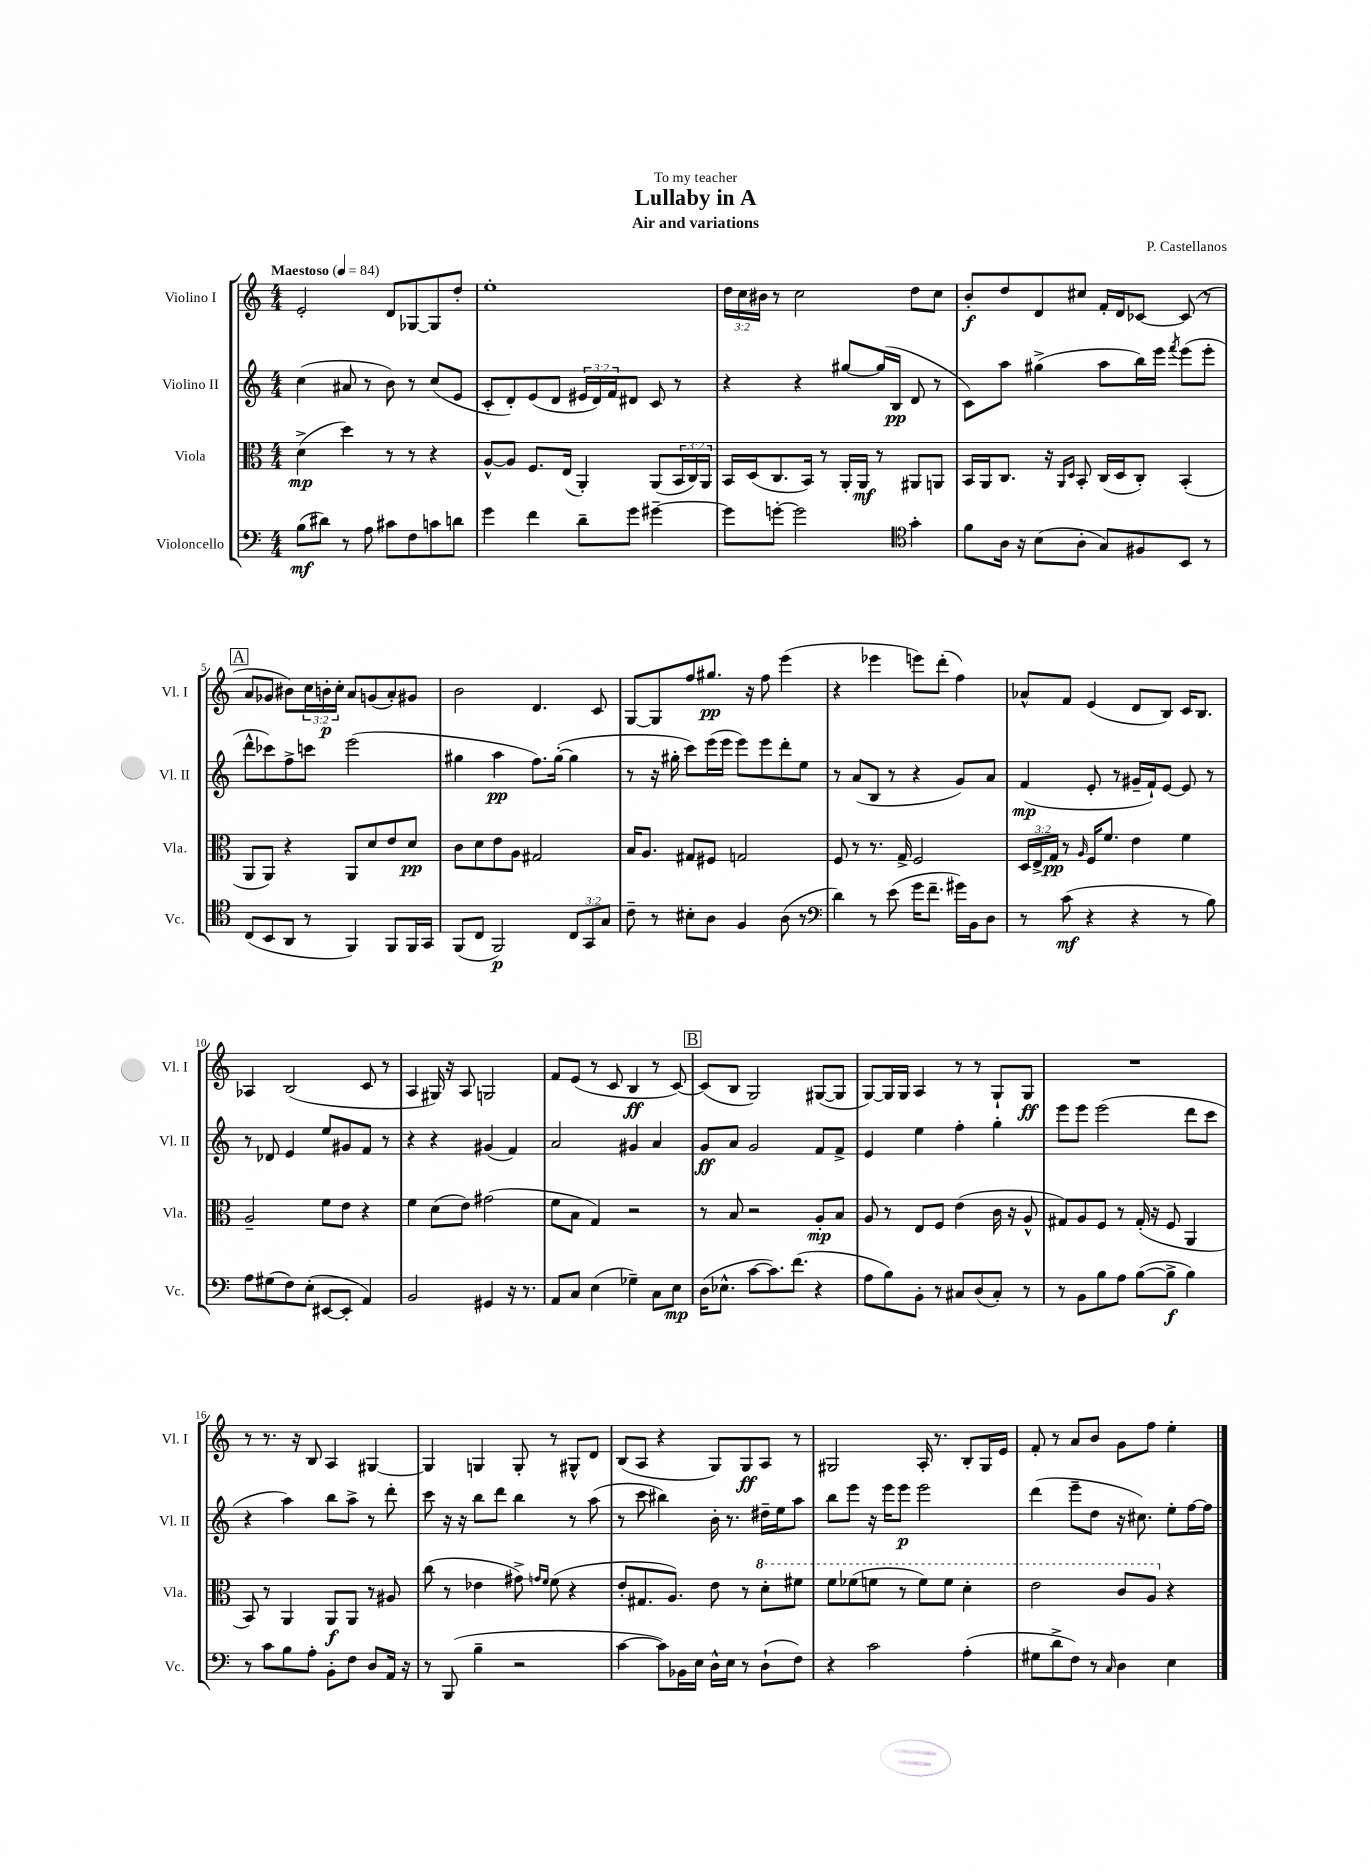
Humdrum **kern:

**kern	**dynam	**kern	**dynam	**kern	**dynam	**kern	**dynam
*part4	*part4	*part3	*part3	*part2	*part2	*part1	*part1
*staff4	*staff4	*staff3	*staff3	*staff2	*staff2	*staff1	*staff1
*I"Violoncello	*	*I"Viola	*	*I"Violino II	*	*I"Violino I	*
*I'Vc.	*	*I'Vla.	*	*I'Vl. II	*	*I'Vl. I	*
*clefF4	*	*clefC3	*	*clefG2	*	*clefG2	*
*k[]	*	*k[]	*	*k[]	*	*k[]	*
*M4/4	*	*M4/4	*	*M4/4	*	*M4/4	*
*MM84	*	*MM84	*	*MM84	*	*MM84	*
=1	=1	=1	=1	=1	=1	=1	=1
!	!	!	!	!	!	!LO:TX:a:B:t=Maestoso	!
(8B\L	mf	(4d^\	mp	(4cc\	.	2e'/	.
8d#X\J)	.	.	.	.	.	.	.
8r	.	4dd\)	.	8a#X/	.	.	.
8A\	.	.	.	8r	.	.	.
8c#X\L	.	8r	.	8b\)	.	8d/L	.
8F\	.	8r	.	8r	.	[8G-X/	.
8cn\	.	4r	.	(8cc/L	.	8G-/]	.
8dn\J	.	.	.	8e/J	.	8dd'/J	.
=2	=2	=2	=2	=2	=2	=2	=2
4g\	.	[8A^^/L	.	8c'/L	.	1ee'	.
.	.	8A/J]	.	8d'/)	.	.	.
4f\	.	8.F/L	.	(8e/	.	.	.
.	.	.	.	8d/J	.	.	.
.	.	(16E/Jk	.	.	.	.	.
8d~\L	.	4AA'/)	.	24e#X/LL	.	.	.
.	.	.	.	24d/)	.	.	.
.	.	.	.	24f/J	.	.	.
8g\J	.	.	.	8d#X/J	.	.	.
[4g#X~\	.	(8AA/L	.	8c/	.	.	.
.	.	24BB/L	.	8r	.	.	.
.	.	24C/)	.	.	.	.	.
.	.	24AA/JJ	.	.	.	.	.
=3	=3	=3	=3	=3	=3	=3	=3
8g#\L]	.	16BB/LL	.	4r	.	24dd\LL	.
.	.	.	.	.	.	24cc\	.
.	.	(16D/J	.	.	.	.	.
.	.	.	.	.	.	24b#X\JJ	.
[8gn'\J	.	8.C/	.	.	.	8r	.
2g\]	.	.	.	4r	.	2cc\	.
.	.	16BB/Jk)	.	.	.	.	.
.	.	8r	.	.	.	.	.
.	.	16AA'/LL	.	[8gg#X/L	.	.	.
.	.	16AA/JJ	mf	.	.	.	.
.	.	8r	.	(16gg#/L]	.	.	.
.	.	.	.	16B/JJ	pp	.	.
*clefC4	*	*	*	*	*	*	*
4g'\	.	8AA#X/L	.	8d/	.	8dd\L	.
.	.	8AAn/J	.	8r	.	8cc\J	.
=4	=4	=4	=4	=4	=4	=4	=4
8f\L	.	16BB/LL	.	8c\L)	.	8b'/L	f
.	.	16AA/J	.	.	.	.	.
16A\Jk	.	8.C/J	.	8aa\J	.	8dd/	.
16r	.	.	.	.	.	.	.
(8B\L	.	.	.	(4gg#X^\	.	8d/	.
.	.	16r	.	.	.	.	.
.	.	16qqAA/LL	.	.	.	.	.
.	.	16qqD/JJ	.	.	.	.	.
8A'\J	.	8BB'/	.	.	.	8cc#X/J	.
8G/L)	.	(16C/LL	.	8aa\L	.	16f'/LL	.
.	.	16D/J	.	.	.	16d/J	.
8F#X/	.	8C'/J)	.	16bb\L)	.	[8c-X/J	.
.	.	.	.	16eee\JJ	.	.	.
.	.	.	.	8qfff/	.	.	.
8BB/J	.	(4BB'/	.	(8eee\L	.	(8c-/]	.
8r	.	.	.	8eee'\J	.	8r	.
!!LO:LB:g=z
!!LO:REH:place=s1:t=A
=5	=5	=5	=5	=5	=5	=5	=5
(8C/L	.	8AA/L	.	8ddd^^\L	.	8a/L	.
8BB/	.	8AA/J)	.	8ccc-X\)	.	8g-X/J	.
8AA/J	.	4r	.	8ff^\	.	8b#X\L)	.
8r	.	.	.	8cccn\J	.	24cc\L	.
.	.	.	.	.	.	24bn'\	p
.	.	.	.	.	.	24cc'\JJ	.
4FF/)	.	8AA/L	.	(2eee\	.	8a/L	.
.	.	8d/	.	.	.	(8gn/	.
8FF/L	.	8e/	.	.	.	8a'/)	.
16FF/L	.	8d/J	pp	.	.	8g#X/J	.
16GG/JJ	.	.	.	.	.	.	.
=6	=6	=6	=6	=6	=6	=6	=6
(8FF/L	.	8c\L	.	4gg#X\	.	2b\	.
8C/J	.	8d\	.	.	.	.	.
2FF/)	p	8e\	.	4aa\	pp	.	.
.	.	8A\J	.	.	.	.	.
.	.	2G#X/	.	8.ff\L)	.	4.d/	.
.	.	.	.	([16gg#'\Jk	.	.	.
12C/L	.	.	.	4gg#\]	.	.	.
12GG/	.	.	.	.	.	.	.
.	.	.	.	.	.	8c/	.
12G/J	.	.	.	.	.	.	.
=7	=7	=7	=7	=7	=7	=7	=7
8c~\	.	16B/KL	.	8r	.	[8G/L	.
.	.	8.A/J	.	.	.	.	.
8r	.	.	.	16r	.	8G/]	.
.	.	.	.	16gg#X'\	.	.	.
8B#X'\L	.	8G#X/L	.	8ccc\L)	.	8ff/	.
8A\J	.	8F#X/J	.	(16eee\L	.	8.gg#X/J	pp
.	.	.	.	16eee\JJ	.	.	.
4F/	.	2Gn/	.	8eee\L)	.	.	.
.	.	.	.	.	.	16r	.
.	.	.	.	8eee\	.	8ff\	.
(8A\	.	.	.	8ddd'\	.	(4eee\	.
8r	.	.	.	8ee\J	.	.	.
=8	=8	=8	=8	=8	=8	=8	=8
*clefF4	*	*	*	*	*	*	*
4d\)	.	8F/	.	8r	.	4r	.
.	.	8r	.	(8a/L	.	.	.
8r	.	8.r	.	8B/J	.	4eee-X\	.
(8e\	.	.	.	8r	.	.	.
.	.	16G^/	.	.	.	.	.
16g\KL	.	2F/	.	4r	.	8eeen\L)	.
8.f~\J	.	.	.	.	.	.	.
.	.	.	.	.	.	(8ddd'\J	.
16g#X\LL)	.	.	.	8g/L)	.	4ff\)	.
16BB\J	.	.	.	.	.	.	.
8D\J	.	.	.	8a/J	.	.	.
=9	=9	=9	=9	=9	=9	=9	=9
8r	.	24D/LL	.	(4f/	mp	8a-X^^/L	.
.	.	24E^/	.	.	.	.	.
.	.	24G/JJ	pp	.	.	.	.
(8c\	mf	8r	.	.	.	8f/J	.
.	.	16qqA/	.	.	.	.	.
4r	.	16F/KL	.	8e'/	.	(4e/	.
.	.	8.f/J	.	.	.	.	.
.	.	.	.	8r	.	.	.
4r	.	4e\	.	16g#X~/LL	.	8d/L	.
.	.	.	.	16f`/J)	.	.	.
.	.	.	.	[8e/J	.	8B/J)	.
8r	.	4f\	.	8e/]	.	16c/KL	.
.	.	.	.	.	.	8.B/J	.
8B\)	.	.	.	8r	.	.	.
!!LO:LB:g=z
=10	=10	=10	=10	=10	=10	=10	=10
8A\L	.	2A~/	.	8r	.	4A-X/	.
(8G#X\	.	.	.	8d-X/	.	.	.
8F\)	.	.	.	4e/	.	(2B/	.
(8E'\J	.	.	.	.	.	.	.
[8EE#X/L	.	8f\L	.	8ee/L	.	.	.
8EE#'/J]	.	8e\J	.	8g#X/	.	.	.
4AA/)	.	4r	.	8f/J	.	8c/	.
.	.	.	.	8r	.	8r	.
=11	=11	=11	=11	=11	=11	=11	=11
2BB/	.	4f\	.	4r	.	4A/	.
.	.	(8d\L	.	4r	.	16G#X/)	.
.	.	.	.	.	.	16r	.
.	.	8e\J)	.	.	.	8A/	.
4GG#X/	.	(2g#X\	.	(4g#X/	.	2Gn/	.
16r	.	.	.	4f/)	.	.	.
8.r	.	.	.	.	.	.	.
=12	=12	=12	=12	=12	=12	=12	=12
8AA/L	.	8f\L	.	2a/	.	8f/L	.
8C/J	.	8B\J	.	.	.	(8e/J	.
(4E\	.	4G/)	.	.	.	8r	.
.	.	.	.	.	.	8c/	.
4G-X~\)	.	2r	.	4g#X/	.	4B/	ff
8C\L	.	.	.	4a/	.	8r	.
8E\J	mp	.	.	.	.	[8c/)	.
!!LO:REH:place=s1:t=B
=13	=13	=13	=13	=13	=13	=13	=13
(16D\KL	.	8r	.	8g/L	ff	(8c/L]	.
8.E-X^^\J	.	.	.	.	.	.	.
.	.	8B/	.	8a/J	.	8B/J	.
[8c\L	.	2r	.	2g/	.	2G/)	.
8.c\])	.	.	.	.	.	.	.
(8.f\J	.	.	.	.	.	.	.
4r	.	8A'/L	mp	8f/L	.	([8G#X/L	.
.	.	8B/J	.	8f^/J	.	8G#/J]	.
=14	=14	=14	=14	=14	=14	=14	=14
8A\L	.	8A/	.	4e/	.	[8G/L)	.
8B\)	.	8r	.	.	.	16G/L]	.
.	.	.	.	.	.	16G/JJ	.
8BB'\J	.	8E/L	.	4ee\	.	4A/	.
8r	.	8F/J	.	.	.	.	.
8C#X/L	.	(4e\	.	4ff'\	.	8r	.
(8D/	.	.	.	.	.	8r	.
8C#'/J)	.	16c\	.	4gg'\	.	8G`/L	.
.	.	16r	.	.	.	.	.
8r	.	8A^^/	.	.	.	8G/J	ff
=15	=15	=15	=15	=15	=15	=15	=15
8r	.	8G#X/L)	.	8eee\L	.	1r	.
8BB\L	.	8A/	.	8eee\J	.	.	.
8B\	.	8F/J	.	(2eee\	.	.	.
8A\J	.	8r	.	.	.	.	.
([8B\L	.	(16G#'/	.	.	.	.	.
.	.	16r	.	.	.	.	.
8B^\J]	f	8F/	.	.	.	.	.
4B\)	.	4AA/	.	8ddd\L	.	.	.
.	.	.	.	8ccc\J	.	.	.
!!LO:LB:g=z
=16	=16	=16	=16	=16	=16	=16	=16
8r	.	8BB/)	.	4r	.	8r	.
8c\L	.	8r	.	.	.	8.r	.
8B\	.	4AA/	.	4aa\)	.	.	.
.	.	.	.	.	.	16r	.
8A'\J	.	.	.	.	.	8B/	.
8BB'\L	.	8AA/L	f	8bb\L	.	4A/	.
8F\J	.	8AA/J	.	8aa^\J	.	.	.
8D/L	.	8r	.	8r	.	[4G#X/	.
16AA/Jk	.	8A#X/	.	8ddd'\	.	.	.
16r	.	.	.	.	.	.	.
=17	=17	=17	=17	=17	=17	=17	=17
8r	.	(8cc\	.	8ccc\	.	4G#/]	.
(8BBB/	.	8r	.	16r	.	.	.
.	.	.	.	16r	.	.	.
4B~\	.	4e-X\	.	8bb\L	.	4Gn/	.
.	.	.	.	8ddd\J	.	.	.
2r	.	8g#X^\)	.	4bb\	.	8G'/	.
.	.	16qqgn/LL	.	.	.	.	.
.	.	16qqf/JJ	.	.	.	.	.
.	.	(8f\	.	.	.	8r	.
.	.	4r	.	8r	.	8G#X^^/L	.
.	.	.	.	(8aa\	.	8d/J	.
=18	=18	=18	=18	=18	=18	=18	=18
[4c\	.	8e'/L	.	8r	.	(8B/L	.
.	.	8.G#X/	.	8ccc\	.	8A/J	.
8c\L])	.	.	.	4bb#X\)	.	4r	.
.	.	8.A/J)	.	.	.	.	.
16BB-X\L	.	.	.	.	.	.	.
16E\JJ	.	.	.	.	.	.	.
16D^^\LL	.	8e\	.	16b'\	.	8G/L)	.
16E\JJ	.	.	.	8.r	.	.	.
8r	.	8r	.	.	.	8G/	ff
*	*	*8va	*	*	*	*	*
(8D`\L	.	8dd'\L	.	16dd#X~\LL	.	8A/J	.
.	.	.	.	16ee\J	.	.	.
8F\J)	.	8ff#X\J	.	8aa\J	.	8r	.
=19	=19	=19	=19	=19	=19	=19	=19
4r	.	8ff\L	.	8bb\L	.	2G#X/	.
.	.	(8ff-X\	.	8eee\J	.	.	.
2c\	.	8ffn\J	.	16r	.	.	.
.	.	.	.	16eee\KL	.	.	.
.	.	8r	.	8eee\J	p	.	.
.	.	8ff\L)	.	2eee\	.	16A'/	.
.	.	.	.	.	.	8.r	.
.	.	8ff\J	.	.	.	.	.
(4A'\	.	4dd'\	.	.	.	8B'/L	.
.	.	.	.	.	.	16G#/L	.
.	.	.	.	.	.	16e/JJ	.
=20	=20	=20	=20	=20	=20	=20	=20
8G#X\L	.	2ee\	.	(4ddd\	.	8f'/	.
8d^\	.	.	.	.	.	8r	.
8F\J)	.	.	.	8eee~\L	.	8a/L	.
8r	.	.	.	8dd\J	.	8b/J	.
16qqC/	.	.	.	.	.	.	.
4D\	.	8cc/L	.	16r	.	8g\L	.
.	.	.	.	8.cc#X\)	.	.	.
.	.	8a/J	.	.	.	8ff\J	.
*	*	*X8va	*	*	*	*	*
4E\	.	4r	.	8ee'\L	.	4ee'\	.
.	.	.	.	[16ff\L	.	.	.
.	.	.	.	16ff\JJ]	.	.	.
==	==	==	==	==	==	==	==
*-	*-	*-	*-	*-	*-	*-	*-
